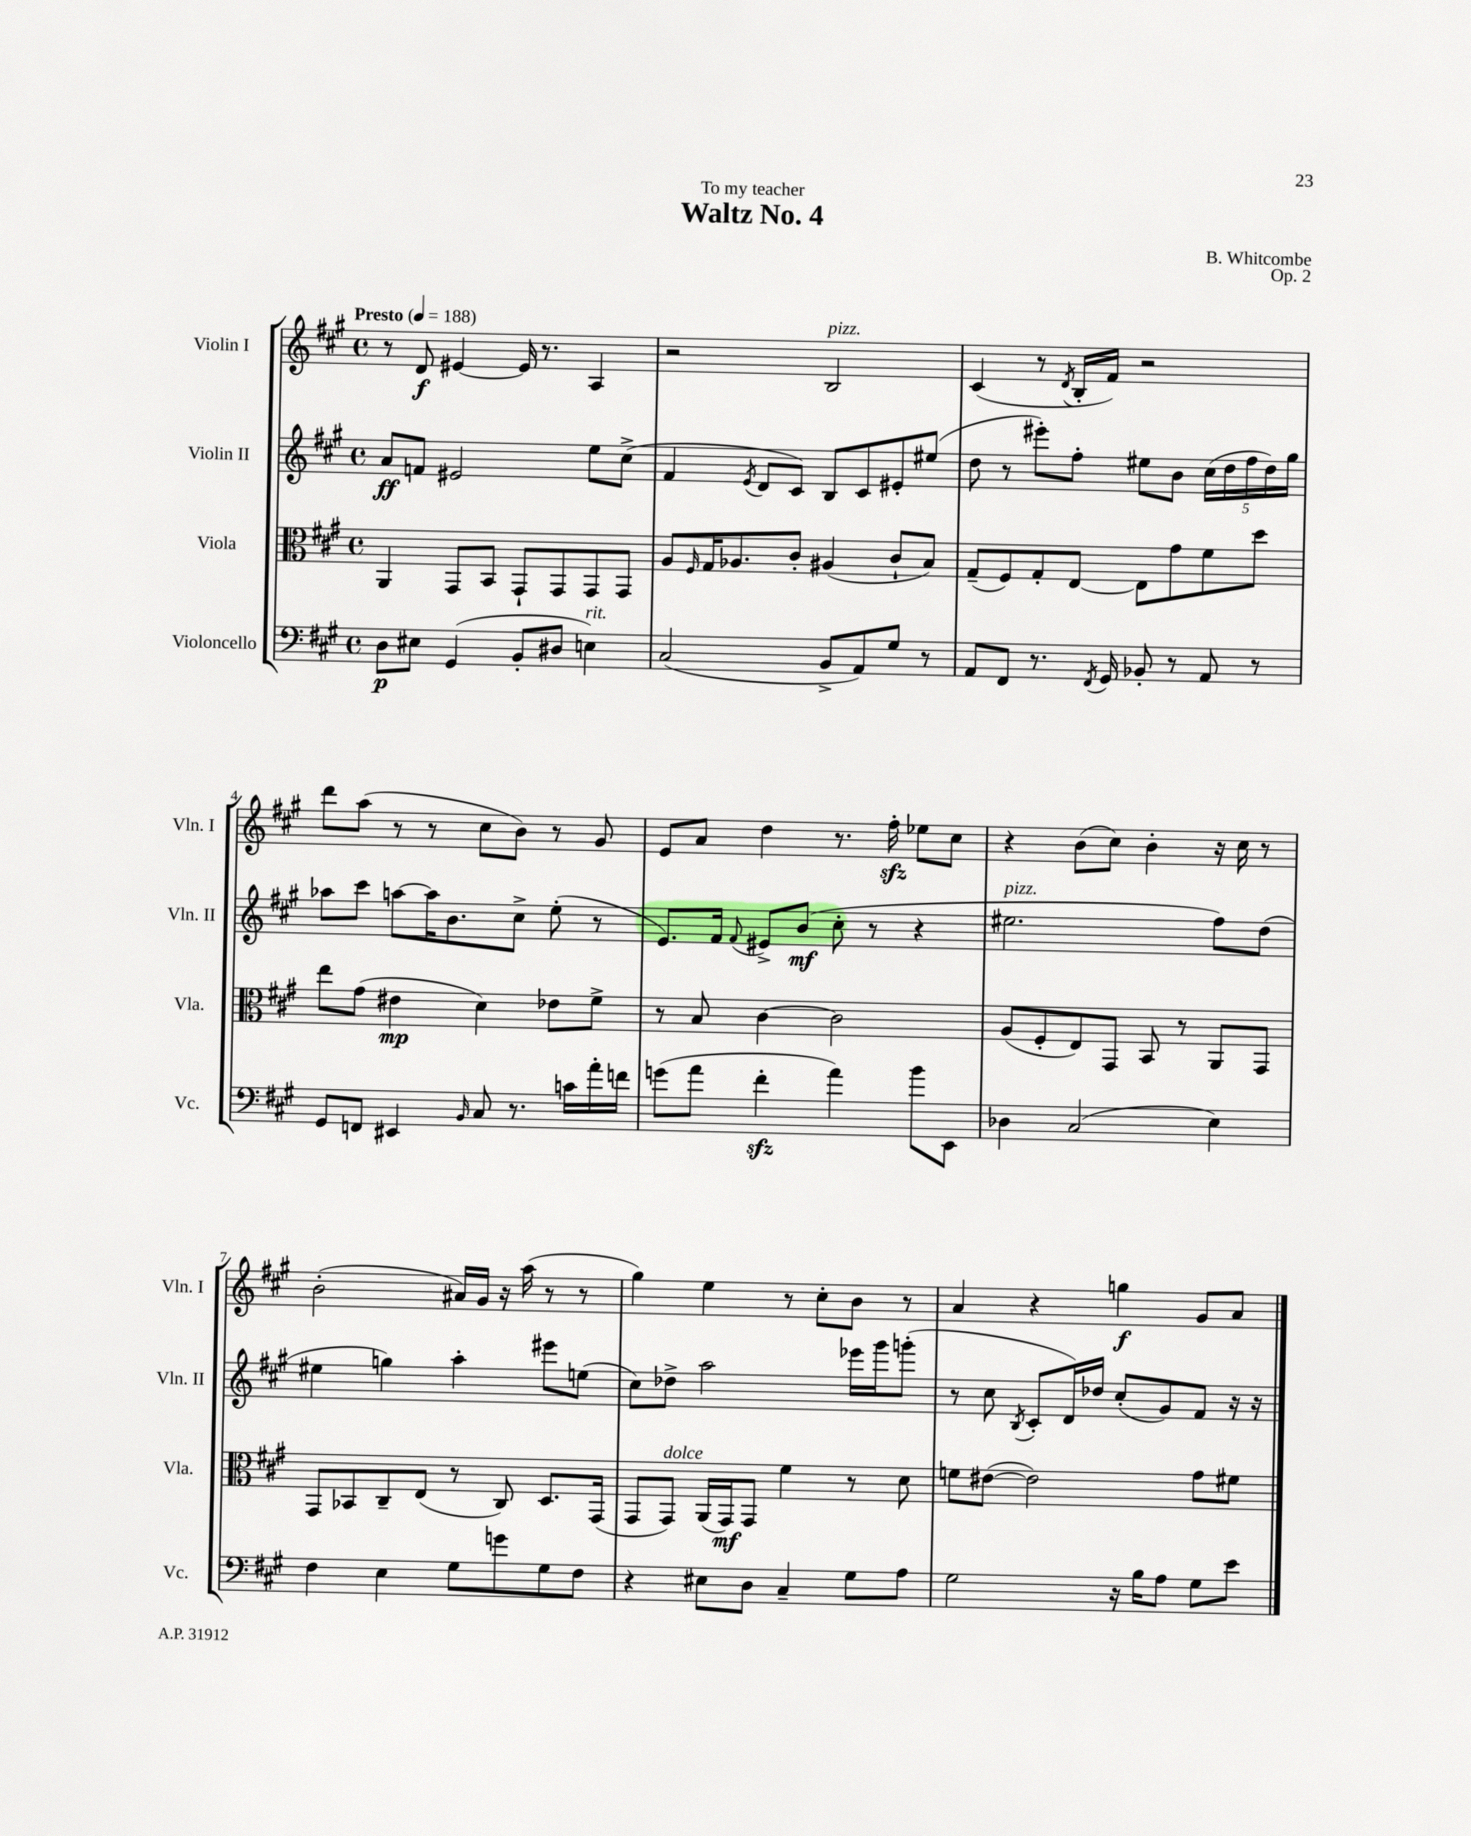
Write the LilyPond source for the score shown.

\header { title = "Waltz No. 4" composer = "B. Whitcombe" dedication = "To my teacher" opus = "Op. 2" }
<<
\new StaffGroup <<
\new Staff = "s0" \with { instrumentName = "Violin I" shortInstrumentName = "Vln. I" } {
    \clef treble \key a \major \defaultTimeSignature \time 4/4 \tempo "Presto" 4 = 188
    r8 d'8\f eis'4~ eis'16 r8. a4 |
    r2 b2^\markup { \italic "pizz." } |
    cis'4( r8 \acciaccatura { d'8 } b16-. fis'16) r2 |
    d'''8 a''8( r8 r8 cis''8 b'8) r8 gis'8 |
    e'8 a'8 d''4 r8. fis''16-.\sfz ees''8 cis''8 |
    r4 b'8( cis''8) b'4-. r16 cis''16 r8 |
    b'2-.( ais'16) gis'16 r16 a''16( r8 r8 |
    gis''4) e''4 r8 cis''8-. b'8 r8 |
    a'4 r4 g''4\f gis'8 a'8 \bar "|." |
}
\new Staff = "s1" \with { instrumentName = "Violin II" shortInstrumentName = "Vln. II" } {
    \clef treble \key a \major \defaultTimeSignature \time 4/4
    a'8\ff f'8 eis'2 e''8 cis''8->( |
    fis'4 \acciaccatura { e'8 } d'8 cis'8) b8 cis'8 eis'8-. eis''8( |
    d''8 r8 eis'''8-.) fis''8-. eis''8 b'8 \tuplet 5/4 { cis''16( d''16 fis''16 d''16) gis''16 } |
    aes''8 cis'''8 a''8~ a''16 b'8. cis''8-> e''8-.( r8 |
    e'8.) fis'16 \appoggiatura { fis'8 } eis'8-> b'8\mf( cis''8-. r8 r4 |
    eis''2.^\markup { \italic "pizz." } fis''8) d''8( |
    eis''4 g''4) a''4-. eis'''8 e''8( |
    cis''8) des''8-> a''2 ees'''16 gis'''16 g'''8-.( |
    r8 cis''8 \acciaccatura { b8 } cis'8-. d'16) des''16 cis''8-.( gis'8) fis'8 r16 r16 \bar "|." |
}
\new Staff = "s2" \with { instrumentName = "Viola" shortInstrumentName = "Vla." } {
    \clef alto \key a \major \defaultTimeSignature \time 4/4
    a,4 gis,8 b,8 gis,8-! gis,8 gis,8 gis,8 |
    a8 \grace { fis16 } gis16 aes8. cis'8-. ais4( cis'8-! b8) |
    gis8--( fis8) gis8-. e8~ e8 gis'8 fis'8 d''8 |
    e''8 gis'8( eis'4\mp d'4) ees'8 fis'8-> |
    r8 b8 cis'4~ cis'2 |
    a8( fis8-. e8) gis,8 b,8 r8 a,8 gis,8 |
    gis,8 bes,8 cis8-- e8( r8 cis8) d8. gis,16( |
    gis,8 gis,8^\markup { \italic "dolce" }) a,16( gis,16\mf) gis,8 fis'4 r8 d'8 |
    f'8 eis'8~( eis'2) gis'8 fis'8 \bar "|." |
}
\new Staff = "s3" \with { instrumentName = "Violoncello" shortInstrumentName = "Vc." } {
    \clef bass \key a \major \defaultTimeSignature \time 4/4
    d8\p eis8 gis,4( b,8-. dis8 e4^\markup { \italic "rit." }) |
    cis2( b,8-> a,8) gis8 r8 |
    a,8 fis,8 r8. \acciaccatura { fis,8 } gis,16 bes,8-. r8 a,8 r8 |
    gis,8 f,8 eis,4 \grace { b,16 } cis8 r8. c'16 a'16-. f'16 |
    g'8( a'8 fis'4-.\sfz a'4) b'8 e,8 |
    des4 cis2( e4) |
    fis4 e4 gis8 g'8 gis8 fis8 |
    r4 eis8 d8 cis4-- gis8 a8 |
    gis2 r16 b16 a8 gis8 e'8 \bar "|." |
}
>>
>>
